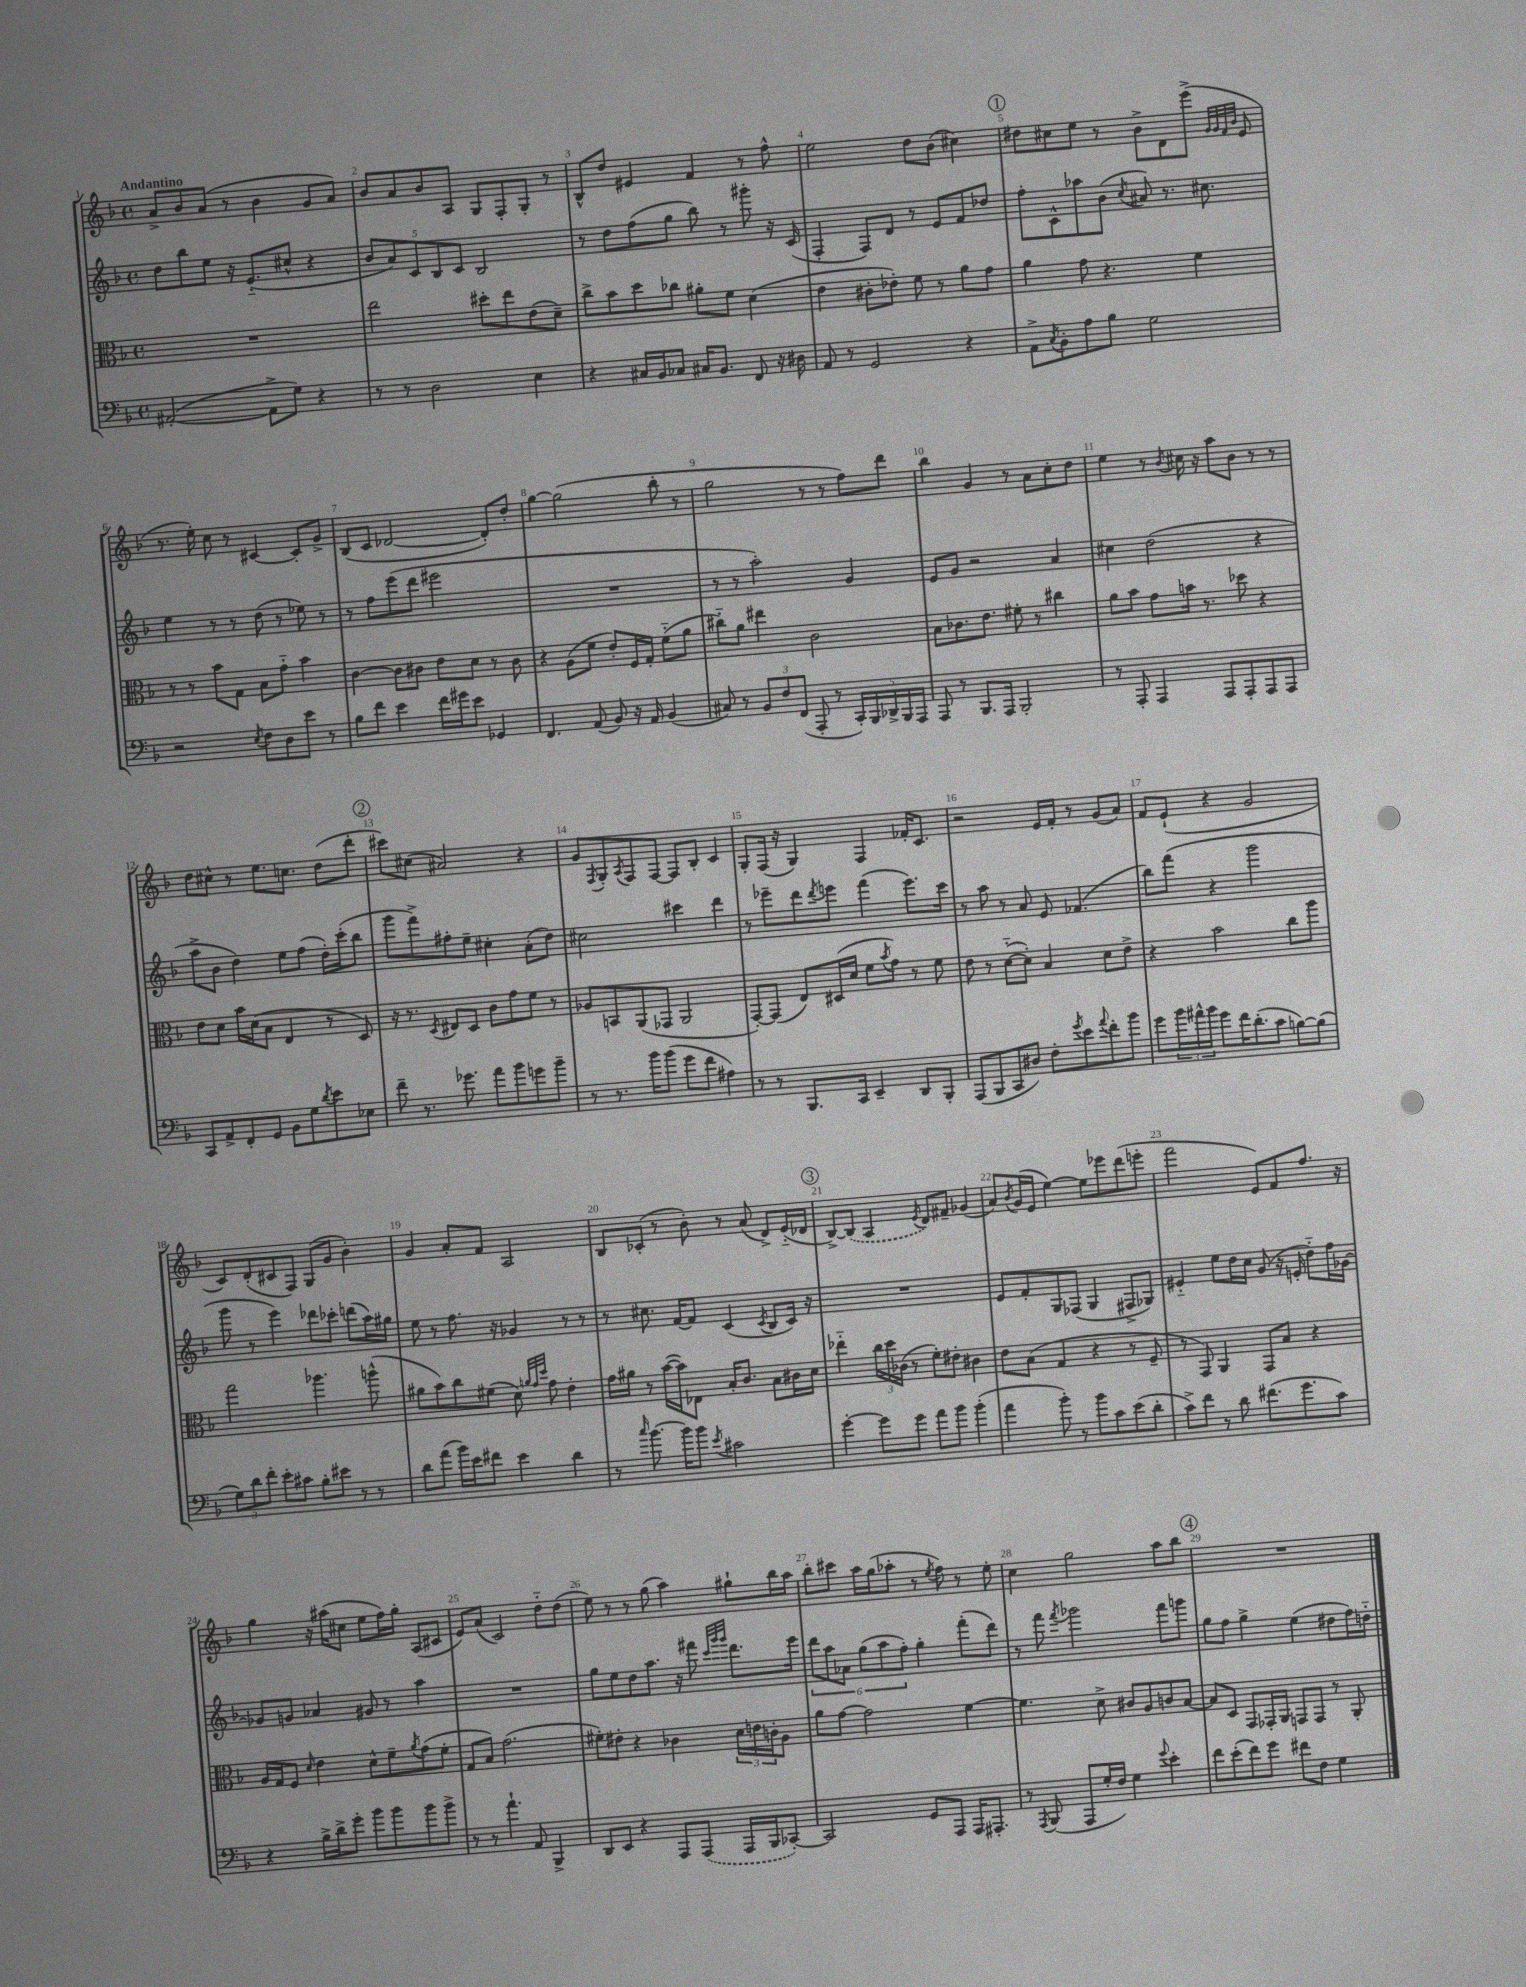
<<
\new StaffGroup <<
\new Staff = "s0" {
    \clef treble \key f \major \defaultTimeSignature \time 4/4 \tempo "Andantino"
    a'8-> bes'8 a'8( r8 bes'4 g'8 a'8) |
    bes'8 a'8 bes'8 a8 g8 f8-. g8-. r8 |
    bes8-^ d''8 eis'4 f'4 r8 f''8-^ |
    e''2 d''8 bes'8( cis''4) |
    \mark \markup { \circle "1" } dis''8 cis''8 e''8 r8 bes'8-> d'8 e'''8->( \grace { g'32 g'32 f'32 bes'32 } e'8 |
    r8. e''16-.) c''8 r8 cis'4~ cis'8-. g'8-> |
    bes8( c'8 des'2~ des'8-.) d''8-. |
    g''4~ g''2( bes''8-. r8 |
    g''2 r8 r8 f''8) d'''8 |
    bes''4 g'4 r8 a'8 c''8-. d''8 |
    e''4 r8 \acciaccatura { bes'8 } cis''16 r16 a''8 bes'8 r8 r8 |
    d''8 cis''8-^ r8 e''8. c''8. d''8( d'''8-. |
    \mark \markup { \circle "2" } cis'''8) cis''8( ais'2) r4 |
    g'8 \acciaccatura { f8 } g8-. \acciaccatura { a8 } f8 f8~ f8 bes8-. c'4 |
    g8-. f16( r16 g4) f4 fes'16-. c'8. |
    r2 e'16 f'16-. r8 g'8( a'8) |
    f'8 e'8-!( r4 g'2 |
    c'8) d'8-.( cis'8 f8) g8( g'8 bes'4-.) |
    g'4 a'8-. f'8 a2 |
    bes8 ces'8-.( r8 bes'8-.) r8 a'8( d'8->) e'16-_( des'16 |
    \mark \markup { \circle "3" } bes8~->) \once \slurDashed bes8( a4 \acciaccatura { e'8 } d'8) fis'8-- ges'4( |
    a'8) \acciaccatura { bes'8 } g'16( e'16 e''4~) e''8 ees'''8 d'''8( e'''8-. |
    f'''2 e'8) f'8 f''8. r16 |
    g''4 r16 ais''16( cis''8 e''8 f''16) g''16-. a8( cis'8 |
    e'8) a'8( c'2) d''8-_ d''8( |
    e''8) r8 r8 g''8( a''4) gis''8-! bes''16 a''16 |
    bes''8-. cis'''8 a''16 g''16( aes''8-. r8 \acciaccatura { e''8 } f''8) r8 e''8-. |
    c''4 g''2 a''8 bes''8 |
    \mark \markup { \circle "4" } R1 \bar "|." |
}
\new Staff = "s1" {
    \clef treble \key f \major \defaultTimeSignature \time 4/4
    d''8 bes''8 e''8 r16 e'8.-_( cis''8-^ r4 |
    \tuplet 5/4 { bes'8 a'8) c'8 bes8 c'8 } bes2 |
    r8 d''8 f''8( g''8 bes''8) r8 gis'''8-. r16 c'16( |
    f4-. f8) d'8 r8 e'8 f'8 des''8 |
    \mark \markup { \circle "1" } f''8-. c'8-^ aes''8 bes'8( \acciaccatura { c''8 } ais'8) r8. cis''8. |
    e''4 r8 r8 d''8( r8 ees''8) r8 |
    r8 f''8 e'''8( d'''8 eis'''2 |
    R1 |
    r8 r8 a''2-.) g'4 |
    e'8 g'8 r2 a'4 |
    cis''4 d''2( r4 |
    a''8-> bes'8 d''4) e''8 f''8( d''16-.) c'''16-.( bes''8 |
    \mark \markup { \circle "2" } g'''8 f'''8->) fis''8-. e''8-- cis''4-. a'8-.( d''8) |
    cis''2 cis'''4 d'''4 |
    r8 ees'''8-- d'''8 \acciaccatura { d'''8 } e'''8 f'''4( e'''8.) c'''16 |
    r8 a''8 r8 a'8 e'8 fes'4.( |
    bes''8) f'''8( r4 g'''2 |
    g'''8 r8 e'''4) des'''8 ces'''8-. d'''8( a''16) gis''16 |
    e''8 r8 f''8. r16 ges'4 r8 r8 |
    r8 cis''8. f'16~ f'8 c'4( \acciaccatura { c'8 } bes8 c'16) r16 |
    \mark \markup { \circle "3" } R1 |
    e'8 f'8-. g8 fes8( g4 fis8-> ges8) |
    eis'4-_ e''8 d''16 c''16 g'8( r16 e'16-. d''8-_) f''16 ges'16~ |
    ges'8 g'8 aes'4 gis'8 r8 a''4 |
    R1 |
    g''8 e''8 d''8 a''8. r16 fis'''8 \grace { c'''32 g'''32 g'''32 } d'''8. e'''16 |
    \tuplet 6/4 { d'''8 a''8 aes'8 g''8( a''8 f''8-.) } g''4-. f'''8-.( d'''8) |
    r8 f'''8 \acciaccatura { f'''8 } ges'''2 f'''8 g'''8 |
    \mark \markup { \circle "4" } g''8 f''8 g''4-> e''4( dis''8 f''16) d''16-_ \bar "|." |
}
\new Staff = "s2" {
    \clef alto \key f \major \defaultTimeSignature \time 4/4
    R1 |
    e''2 dis''8-. e''8 e'8( d'8--) |
    c''8-> bes'8 d''8 ces''8 ais'8-. f'8 d'4( |
    e'4 cis'8-. ees'8-.) f'8 r8 a'8 g'8 |
    \mark \markup { \circle "1" } a'4 g'8 r4. f'4 |
    r8 r8 bes'8 g8 bes8 g'8-_ bes'4 |
    c'4~ c'8 cis'8 e'8 d'8 r8 cis'8 |
    r4 a8( f'8 e'8-.) f16 g16-. f'8-_( a'8 |
    cis''8-_) a'8 eis''4 c'2 |
    bes8 ces'8. e'8. fis'8-. r8 cis''4 |
    a'8 bes'8 g'8 b'16 r8. des''8 r4 |
    e'8 d'8 bes'16 d'16( bes8 e4 r8 d8) |
    \mark \markup { \circle "2" } r16 r8. \acciaccatura { d8 } eis8 d8 c'8 g'8 f'8 r8 |
    aes8 b,8 a,8( ges,8 a,2 |
    g,8~-.) g,8( e8) dis16( d'16 f'8 \acciaccatura { bes'8 } g'8) r8 f'8 |
    e'8 r8 d'8~-_( d'8-.) bes4 d'8 e'8-> |
    r4 bes'2 c''8 a''8 |
    g''2 aes''4. a''8-^( |
    ais'8 bes'8) c''8 fis'8( d'8) \grace { a'32 g'32 d''32 } g'8 e'4-. |
    g'16 ais'16 r8 bes'16~( bes'16) ees8 bes16-. c'8. bes8 cis'16 d'16 |
    \mark \markup { \circle "3" } ees''4-_ \tuplet 3/2 { c''16 d''16 ces'16( } r8 f'8-.) eis'8-. cis'4 |
    e'8 bes8( g4 r4 r8 f8-- |
    r8 g,8) a,4 g,8 bes8 r4 |
    a16 g16 f8 \grace { d'16 } e'4 d'8-^ f'8-- \acciaccatura { a'8 } g'8( f'8-. |
    g8 bes8) g'2.( |
    fis'8-.) eis'8-. r4 ces'4 \tuplet 3/2 { d'16 e'16 c'16-. } a8 |
    a'8 g'8~ g'2 f'4~ |
    f'4. d'8-> cis'8 a8 c'8 bes8~ |
    \mark \markup { \circle "4" } bes8 d8 g,8 ges,16-. a,16 g,8 g,8 r8 a,8-. \bar "|." |
}
\new Staff = "s3" {
    \clef bass \key f \major \defaultTimeSignature \time 4/4
    ais,2~-.( ais,8-> g8) r4 |
    r8 r8 d2 e4 |
    r4 cis16 bes,16 ces8 cis16 bes,8. f,8 r16 dis16 |
    a,8 r8 g,2 r4 |
    \mark \markup { \circle "1" } a,8-> \acciaccatura { c8 } bes,8-. a8 bes8 g2 |
    r2 \acciaccatura { e8 } f8 d8 e'8 r8 |
    bes8 f'8 e'4 f'16 gis'16 e'8 ges,4 |
    f,4. a,8( bes,8) r16 a,16 bes,4( |
    cis8) r8 \tuplet 3/2 { bes,8 f8 f,8( } a,,8-. r8 \tuplet 5/4 { c,16-.) bes,,16 des,16-> bes,,16 a,,16 } |
    a,,8 r8 bes,,8. a,,16 bes,,2-. |
    r8 a,,8-. a,,4 a,,8 a,,8-. a,,8 a,,8 |
    c,8 a,8-> f,8-. g,8 bes,8 g8 \acciaccatura { d'8 } e'8 ees8 |
    \mark \markup { \circle "2" } f'8-- r8. ges'8. a'8 bes'8 g'8 bes'8-- |
    r8 r8. bes'16 bes'8( g'8 f'8 ais4) |
    r8 r8 bes,,8. c,16 e,4-- d,8 bes,,8-. |
    a,,8( bes,,8 c,8 dis8) f8-. \acciaccatura { g'8 } e'8 \appoggiatura { a'8 } f'8-. bes'8 |
    g'8 \tuplet 3/2 { bes'16 ais'16-^ bes'16 } g'8 f'16 d'8.-.( c'8 b8~) b8( |
    \tuplet 3/2 { g8) d'8 f'8-. } e'8-. cis'8 bes8-. eis'8 r8 r8 |
    d'8 a'8( bes'16) e'16 fis'8 e'4 d'4 |
    r8 \grace { c''16 } bes'8.~ bes'16 bes'8 \acciaccatura { e'8 } cis'2 |
    \mark \markup { \circle "3" } g'4~-. g'8 g'8 a'8 bes'8 bes'4-.( |
    a'4 bes'8-.) r8 bes'8 c'8 e'8( d'8-. |
    c'8->) f'8 r8 d'8 fis'8.( g'8. c'8) |
    r4 bes16-> d'16-> g'8-. bes'8 bes'8 bes'8 bes'8-> |
    r8 r8 a'4.-! a,8 bes,,4-> |
    d,8 e,8 r4 a,,8 \once \slurDashed a,,8( a,,16 bes,,16 ces,8~-.) |
    ces,2 g,8 a,,8 a,,16 ais,,8.-. |
    r8 \acciaccatura { a,,8 } bes,,8( a,,8 g16-. f16) g4 \appoggiatura { g'8 } e'4-. |
    \mark \markup { \circle "4" } f'8 e'8-.( f'8) g'8 fis'8 f8 g4 \bar "|." |
}
>>
>>
\layout { \context { \Score \override BarNumber.break-visibility = ##(#f #t #t) barNumberVisibility = #all-bar-numbers-visible } }
